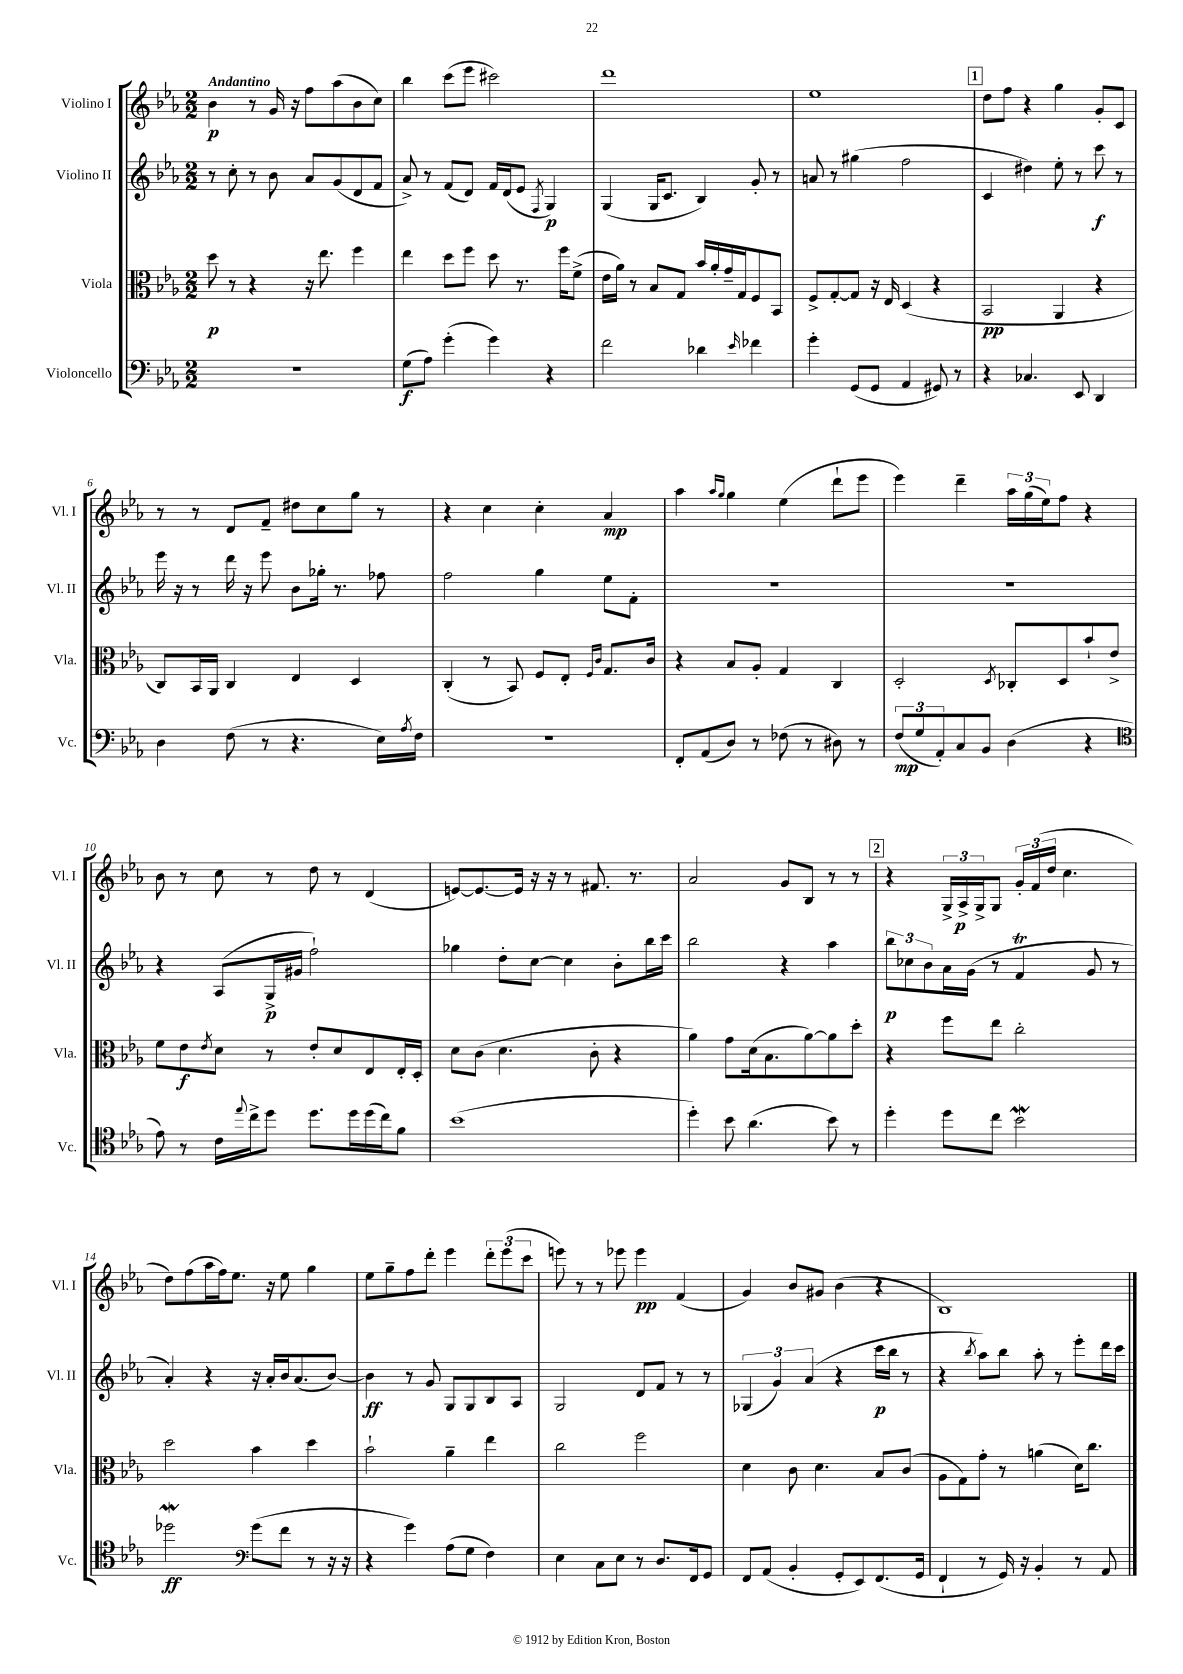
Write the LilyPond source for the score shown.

<<
\new StaffGroup <<
\new Staff = "s0" \with { instrumentName = "Violino I" shortInstrumentName = "Vl. I" } {
    \clef treble \key ees \major \numericTimeSignature \time 2/2 \tempo "Andantino"
    bes'4\p r8 g'16 r16 f''8 aes''8( bes'8 c''8) |
    bes''4 c'''8( ees'''8 cis'''2) |
    d'''1 |
    ees''1 |
    \mark \markup { \box "1" } d''8 f''8 r4 g''4 g'8-. c'8 |
    r8 r8 d'8 f'8-- dis''8 c''8 g''8 r8 |
    r4 c''4 c''4-. aes'4\mp |
    aes''4 \grace { aes''16 g''16 } g''4 ees''4( d'''8-! ees'''8 |
    ees'''4) d'''4-- \tuplet 3/2 { aes''16 g''16( ees''16) } f''8 r4 |
    bes'8 r8 c''8 r8 d''8 r8 d'4( |
    e'8~) e'8.~ e'16 r16 r16 r8 fis'8. r8. |
    aes'2 g'8 bes8 r8 r8 |
    \mark \markup { \box "2" } r4 \tuplet 3/2 { g16-> aes16->\p g16-> } g8 \tuplet 3/2 { g'16-. f'16( d''16 } c''4. |
    d''8) f''8( aes''16 f''16) ees''8. r16 ees''8 g''4 |
    ees''8 g''8-- f''8 d'''8-. ees'''4 \tuplet 3/2 { d'''8-. ees'''8( c'''8 } |
    e'''8) r8 r8 ees'''8 ees'''4\pp f'4( |
    g'4) bes'8 gis'8 bes'4( r4 |
    bes1) \bar "|." |
}
\new Staff = "s1" \with { instrumentName = "Violino II" shortInstrumentName = "Vl. II" } {
    \clef treble \key ees \major \numericTimeSignature \time 2/2
    r8 c''8-. r8 bes'8 aes'8 g'8( d'8 f'8 |
    aes'8->) r8 f'8( d'8) f'16 d'16( ees'8 \acciaccatura { f8 } g4\p) |
    g4( g16 c'8. bes4) g'8-. r8 |
    a'8 r8 gis''4( f''2 |
    \mark \markup { \box "1" } c'4 dis''4) ees''8-. r8 c'''8\f r8 |
    ees'''16 r16 r8 d'''16 r16 ees'''8 bes'8 ges''16-. r8. fes''8 |
    f''2 g''4 ees''8 f'8-. |
    r1 |
    r1 |
    r4 aes8( g16->\p gis'16 f''2-!) |
    ges''4 d''8-. c''8~ c''4 bes'8-. bes''16 c'''16 |
    bes''2 r4 aes''4 |
    \mark \markup { \box "2" } \tuplet 3/2 { bes''8\p ces''8 bes'8 } aes'16 g'16( r8 f'4\trill g'8 r8 |
    aes'4-.) r4 r16 aes'16-. bes'16 aes'8.( bes'8~) |
    bes'4\ff r8 g'8 g8 g8 bes8 aes8 |
    g2 d'8 f'8 r8 r8 |
    \tuplet 3/2 { ges4( g'4) aes'4( } r4 c'''16\p bes''16 r8 |
    r4 \acciaccatura { bes''8 } aes''8) bes''8 aes''8-. r8 ees'''8-. d'''16 c'''16 \bar "|." |
}
\new Staff = "s2" \with { instrumentName = "Viola" shortInstrumentName = "Vla." } {
    \clef alto \key ees \major \numericTimeSignature \time 2/2
    d''8\p r8 r4 r16 ees''8. f''4 |
    ees''4 d''8 f''8 d''8 r8. f''16 f'8->( |
    ees'16 aes'16) r8 bes8 g8 bes'16 aes'16-. g'16-- g16 f8 bes,8 |
    f8-> g8~-. g8 r16 ees16 d4( r4 |
    \mark \markup { \box "1" } bes,2\pp aes,4 r4 |
    c8) bes,16 aes,16 c4 ees4 d4 |
    c4-.( r8 bes,8) f8 ees8-. \grace { f16 c'16 } g8. c'16 |
    r4 bes8 aes8-. g4 c4 |
    d2-. \acciaccatura { d8 } ces8-. d8 bes'8-! ees'8-> |
    f'8 ees'8\f \acciaccatura { ees'8 } d'8 r8 ees'8-. d'8 ees8 ees16-. d16-. |
    d'8 c'8( d'4. c'8-. r4 |
    aes'4) g'8 d'16( bes8. aes'8~) aes'8 d''8-. |
    \mark \markup { \box "2" } r4 f''8 ees''8 c''2-. |
    d''2 bes'4 d''4 |
    bes'2-! aes'4-- ees''4 |
    c''2 f''2 |
    d'4 c'8 d'4. bes8 c'8( |
    aes8 g8) g'8-. r8 a'4( d'16) c''8. \bar "|." |
}
\new Staff = "s3" \with { instrumentName = "Violoncello" shortInstrumentName = "Vc." } {
    \clef bass \key ees \major \numericTimeSignature \time 2/2
    R1 |
    g8\f( aes8) g'4-.( g'4) r4 |
    f'2 des'4 \grace { ees'16 } fes'4 |
    g'4-. g,8( g,8 aes,4 gis,8) r8 |
    \mark \markup { \box "1" } r4 ces4. ees,8 d,4 |
    d4 f8( r8 r4. ees16) \acciaccatura { aes8 } f16 |
    R1 |
    f,8-. aes,8( d8) r8 fes8( r8 dis8) r8 |
    \tuplet 3/2 { f8\mp( g8 aes,8-.) } c8 bes,8 d4( r4 |
    \clef tenor ees'8) r8 c'16 \appoggiatura { ees''8 } c''16-> d''8 d''8. d''16 d''16( c''16) f'8 |
    bes'1( |
    d''4-.) bes'8 aes'4.( bes'8) r8 |
    \mark \markup { \box "2" } d''4-. d''8 c''8 bes'2\mordent |
    des''2\mordent\ff \clef bass g'8( f'8 r8 r16 r16 |
    r4 g'4) aes8( g8 f4) |
    ees4 c8 ees8 r8 d8. f,16 g,8 |
    f,8 aes,8( bes,4-. g,8-. ees,8) f,8.( g,16 |
    f,4-! r8 g,16) r16 bes,4-. r8 aes,8 \bar "|." |
}
>>
>>
